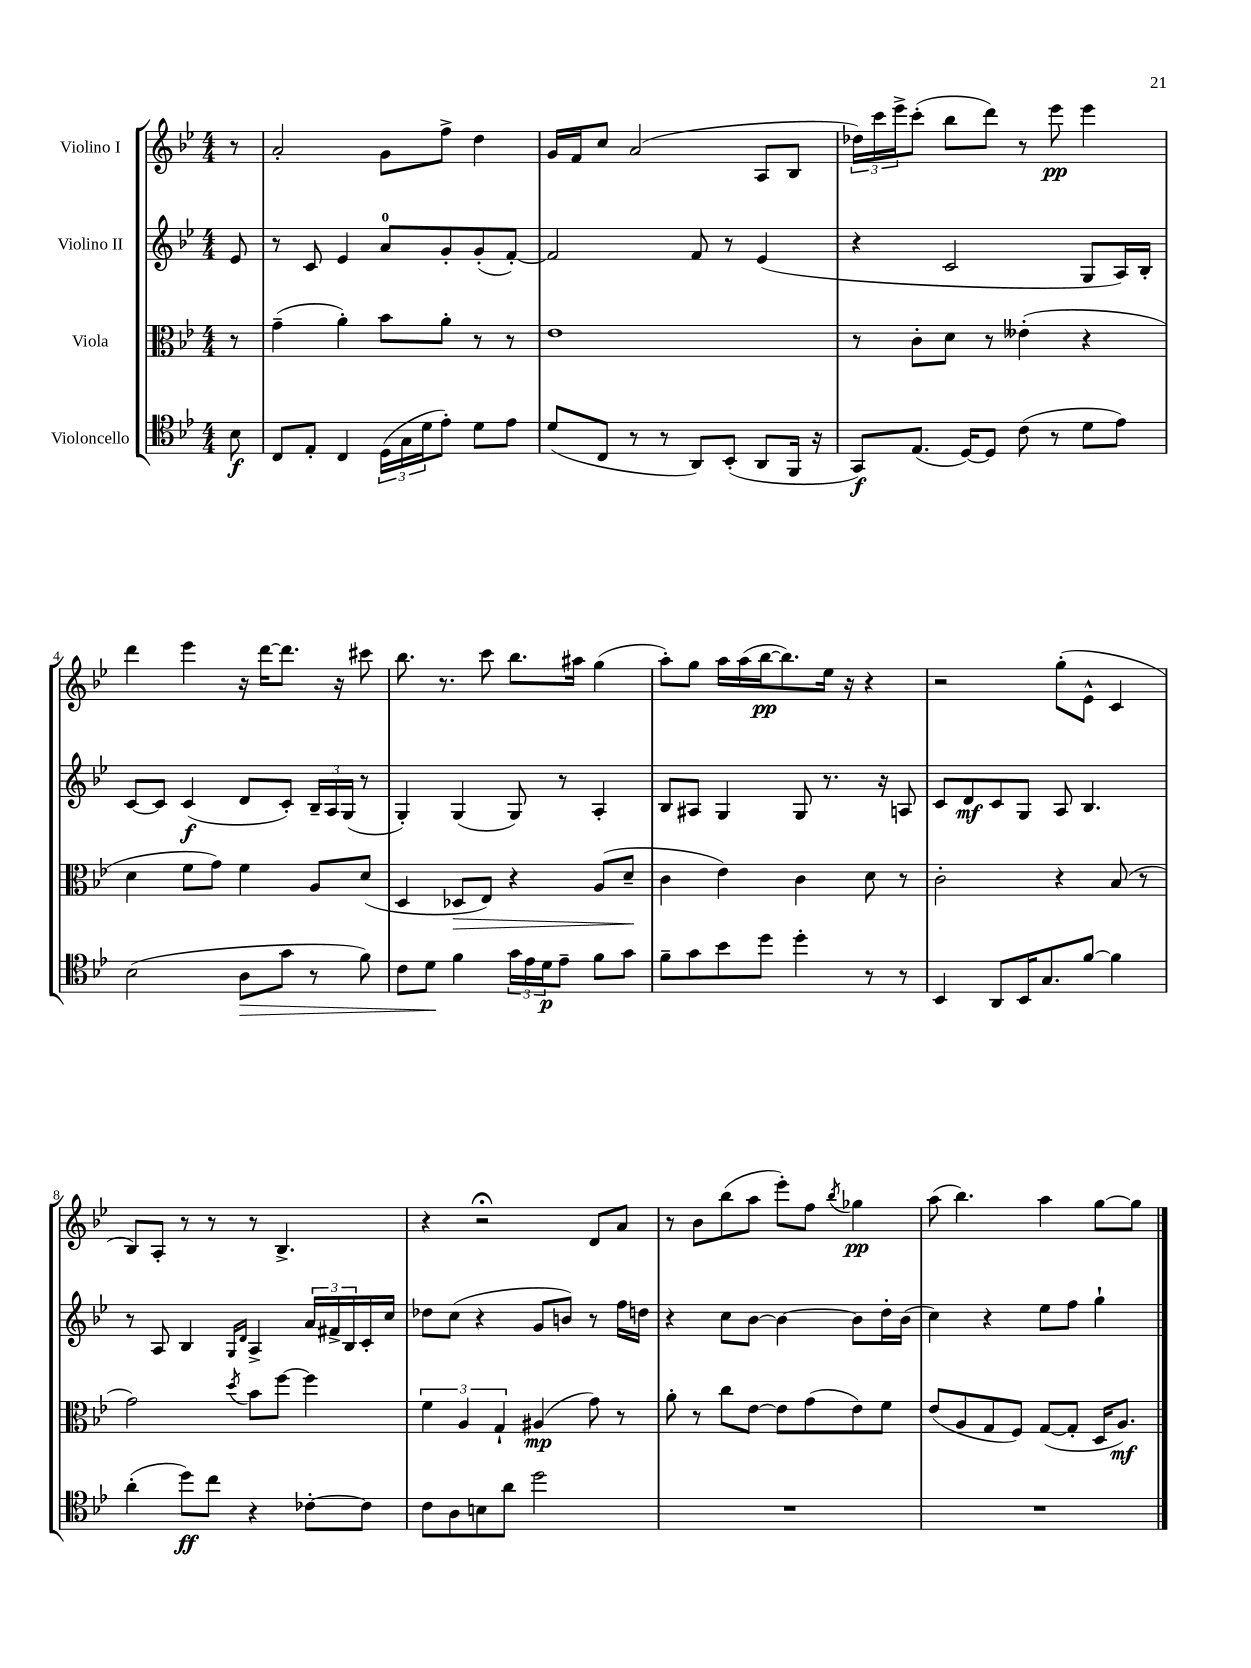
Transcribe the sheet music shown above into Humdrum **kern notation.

**kern	**dynam	**kern	**dynam	**kern	**dynam	**kern	**dynam
*part4	*part4	*part3	*part3	*part2	*part2	*part1	*part1
*staff4	*staff4	*staff3	*staff3	*staff2	*staff2	*staff1	*staff1
*I"Violoncello	*	*I"Viola	*	*I"Violino II	*	*I"Violino I	*
*clefC4	*	*clefC3	*	*clefG2	*	*clefG2	*
*k[b-e-]	*	*k[b-e-]	*	*k[b-e-]	*	*k[b-e-]	*
*M4/4	*	*M4/4	*	*M4/4	*	*M4/4	*
=	=	=	=	=	=	=	=
8B-\	f	8r	.	8e-/	.	8r	.
=1	=1	=1	=1	=1	=1	=1	=1
8C/L	.	(4g~\	.	8r	.	2a'/	.
8E-'/J	.	.	.	8c/	.	.	.
4C/	.	4a'\)	.	4e-/	.	.	.
(24D\LL	.	8b-\L	.	8a/L	.	8g\L	.
24G\	.	.	.	.	.	.	.
24d\J	.	.	.	.	.	.	.
8e-'\J)	.	8a'\J	.	8g'/	.	8ff^\J	.
8d\L	.	8r	.	(8g'/	.	4dd\	.
8e-\J	.	8r	.	[8f'/J)	.	.	.
=2	=2	=2	=2	=2	=2	=2	=2
(8d/L	.	1e-	.	2f/]	.	16g/LL	.
.	.	.	.	.	.	16f/J	.
8C/J	.	.	.	.	.	8cc/J	.
8r	.	.	.	.	.	(2a/	.
8r	.	.	.	.	.	.	.
8AA/L)	.	.	.	8f/	.	.	.
(8BB-'/J	.	.	.	8r	.	.	.
8AA/L	.	.	.	(4e-/	.	8A/L	.
16FF/Jk	.	.	.	.	.	8B-/J	.
16r	.	.	.	.	.	.	.
=3	=3	=3	=3	=3	=3	=3	=3
8GG/L)	f	8r	.	4r	.	24dd-X\LL)	.
.	.	.	.	.	.	24ccc\	.
.	.	.	.	.	.	24eee-^\J	.
(8.E-/J	.	8c'\L	.	.	.	(8ccc'\J	.
.	.	8d\J	.	2c/	.	8bb-\L	.
[16D/KL)	.	.	.	.	.	.	.
8D/J]	.	8r	.	.	.	8ddd\J)	.
(8c\	.	(4e--X'\	.	.	.	8r	.
8r	.	.	.	.	.	8eee-\	pp
8d\L	.	4r	.	8G/L	.	4eee-\	.
8e-\J)	.	.	.	16A/L)	.	.	.
.	.	.	.	16B-'/JJ	.	.	.
!!LO:LB:g=z
=4	=4	=4	=4	=4	=4	=4	=4
(2B-\	.	4d\	.	[8c/L	.	4ddd\	.
.	.	.	.	8c/J]	.	.	.
.	.	8f\L	.	(4c/	f	4eee-\	.
.	.	8g\J)	.	.	.	.	.
!	!LO:HP:b	!	!	!	!	!	!
8A\L	>	4f\	.	8d/L	.	16r	.
.	.	.	.	.	.	[16ddd\KL	.
8g\J	.	.	.	8c'/J)	.	8.ddd\J]	.
8r	.	8A/L	.	24B-~/LL	.	.	.
.	.	.	.	24A/	.	.	.
.	.	.	.	.	.	16r	.
.	.	.	.	(24G/JJ	.	.	.
8f\)	.	(8d/J	.	8r	.	8ccc#X\	.
=5	=5	=5	=5	=5	=5	=5	=5
8c\L	.	4D/	.	4G'/)	.	8.bb-\	.
8d\J	.	.	.	.	.	.	.
.	.	.	.	.	.	8.r	.
!	!	!	!LO:HP:b	!	!	!	!
4f\	]	8D-X/L	>	(4G/	.	.	.
.	.	8E-/J)	.	.	.	8ccc\	.
24g\LL	.	4r	.	8G/)	.	8.bb-\L	.
24e-\	.	.	.	.	.	.	.
24d\J	p	.	.	.	.	.	.
8e-~\J	.	.	.	8r	.	.	.
.	.	.	.	.	.	16aa#X\Jk	.
8f\L	.	(8A/L	.	4A'/	.	(4gg\	.
8g\J	.	8d~/J	.	.	.	.	.
.	.	.	]	.	.	.	.
=6	=6	=6	=6	=6	=6	=6	=6
8f~\L	.	4c\	.	8B-/L	.	8aa'\L)	.
8g\	.	.	.	8A#X/J	.	8gg\J	.
8b-\	.	4e-\)	.	4G/	.	16aa\LL	.
.	.	.	.	.	.	(16aa\	.
8dd\J	.	.	.	.	.	[16bb-\J	pp
.	.	.	.	.	.	8.bb-\])	.
4dd'\	.	4c\	.	8G/	.	.	.
.	.	.	.	8.r	.	16ee-\Jk	.
.	.	.	.	.	.	16r	.
8r	.	8d\	.	.	.	4r	.
.	.	.	.	16r	.	.	.
8r	.	8r	.	8An/	.	.	.
=7	=7	=7	=7	=7	=7	=7	=7
4BB-/	.	2c'\	.	8c/L	.	2r	.
.	.	.	.	8d/	mf	.	.
8AA/L	.	.	.	8c/	.	.	.
16BB-/K	.	.	.	8G/J	.	.	.
8.G/	.	.	.	.	.	.	.
.	.	4r	.	8A/	.	(8gg'\L	.
[8f/J	.	.	.	4.B-/	.	8e-^^\J	.
4f\]	.	(8B-/	.	.	.	4c/	.
.	.	8r	.	.	.	.	.
!!LO:LB:g=z
=8	=8	=8	=8	=8	=8	=8	=8
(4a'\	.	2g\)	.	8r	.	8B-/L)	.
.	.	.	.	8A/	.	8A'/J	.
8dd\L)	ff	.	.	4B-/	.	8r	.
8cc\J	.	.	.	.	.	8r	.
.	.	.	.	16qqG/LL	.	.	.
.	.	8qdd/	.	16qqd/JJ	.	.	.
4r	.	8b-\L	.	4A^/	.	8r	.
.	.	[8ff\J	.	.	.	4.B-^/	.
[8c-X'\L	.	4ff\]	.	24a/LL	.	.	.
.	.	.	.	24f#X^/	.	.	.
.	.	.	.	24B-/	.	.	.
8c-\J]	.	.	.	16c'/	.	.	.
.	.	.	.	16cc/JJ	.	.	.
=9	=9	=9	=9	=9	=9	=9	=9
8c\L	.	6f\	.	8dd-X\L	.	4r	.
8A\	.	.	.	(8cc\J	.	.	.
.	.	6A/	.	.	.	.	.
8Bn\	.	.	.	4r	.	2r;<	.
.	.	6G`/	.	.	.	.	.
8a\J	.	.	.	.	.	.	.
2dd\	.	(4A#X/	mp	8g/L	.	.	.
.	.	.	.	8bn/J)	.	.	.
.	.	8g\)	.	8r	.	8d/L	.
.	.	8r	.	16ff\LL	.	8a/J	.
.	.	.	.	16ddn\JJ	.	.	.
=10	=10	=10	=10	=10	=10	=10	=10
1r	.	8a'\	.	4r	.	8r	.
.	.	8r	.	.	.	8b-\L	.
.	.	8cc\L	.	8cc\L	.	(8bb-\	.
.	.	[8e-\J	.	[8b-\J	.	8aa\J	.
.	.	8e-\L]	.	4b-\_	.	8eee-'\L)	.
.	.	(8g\	.	.	.	8ff\J	.
.	.	.	.	.	.	8qbb-/	.
.	.	8e-\)	.	8b-\L]	.	4gg-X\	pp
.	.	8f\J	.	16dd'\L	.	.	.
.	.	.	.	(16b-\JJ	.	.	.
=11	=11	=11	=11	=11	=11	=11	=11
1r	.	(8e-/L	.	4cc\)	.	(8aa\	.
.	.	8A/	.	.	.	4.bb-\)	.
.	.	8G/	.	4r	.	.	.
.	.	8F/J)	.	.	.	.	.
.	.	([8G/L	.	8ee-\L	.	4aa\	.
.	.	8G'/J]	.	8ff\J	.	.	.
.	.	16D/KL	.	4gg`\	.	[8gg\L	.
.	.	8.A/J)	mf	.	.	.	.
.	.	.	.	.	.	8gg\J]	.
==	==	==	==	==	==	==	==
*-	*-	*-	*-	*-	*-	*-	*-
